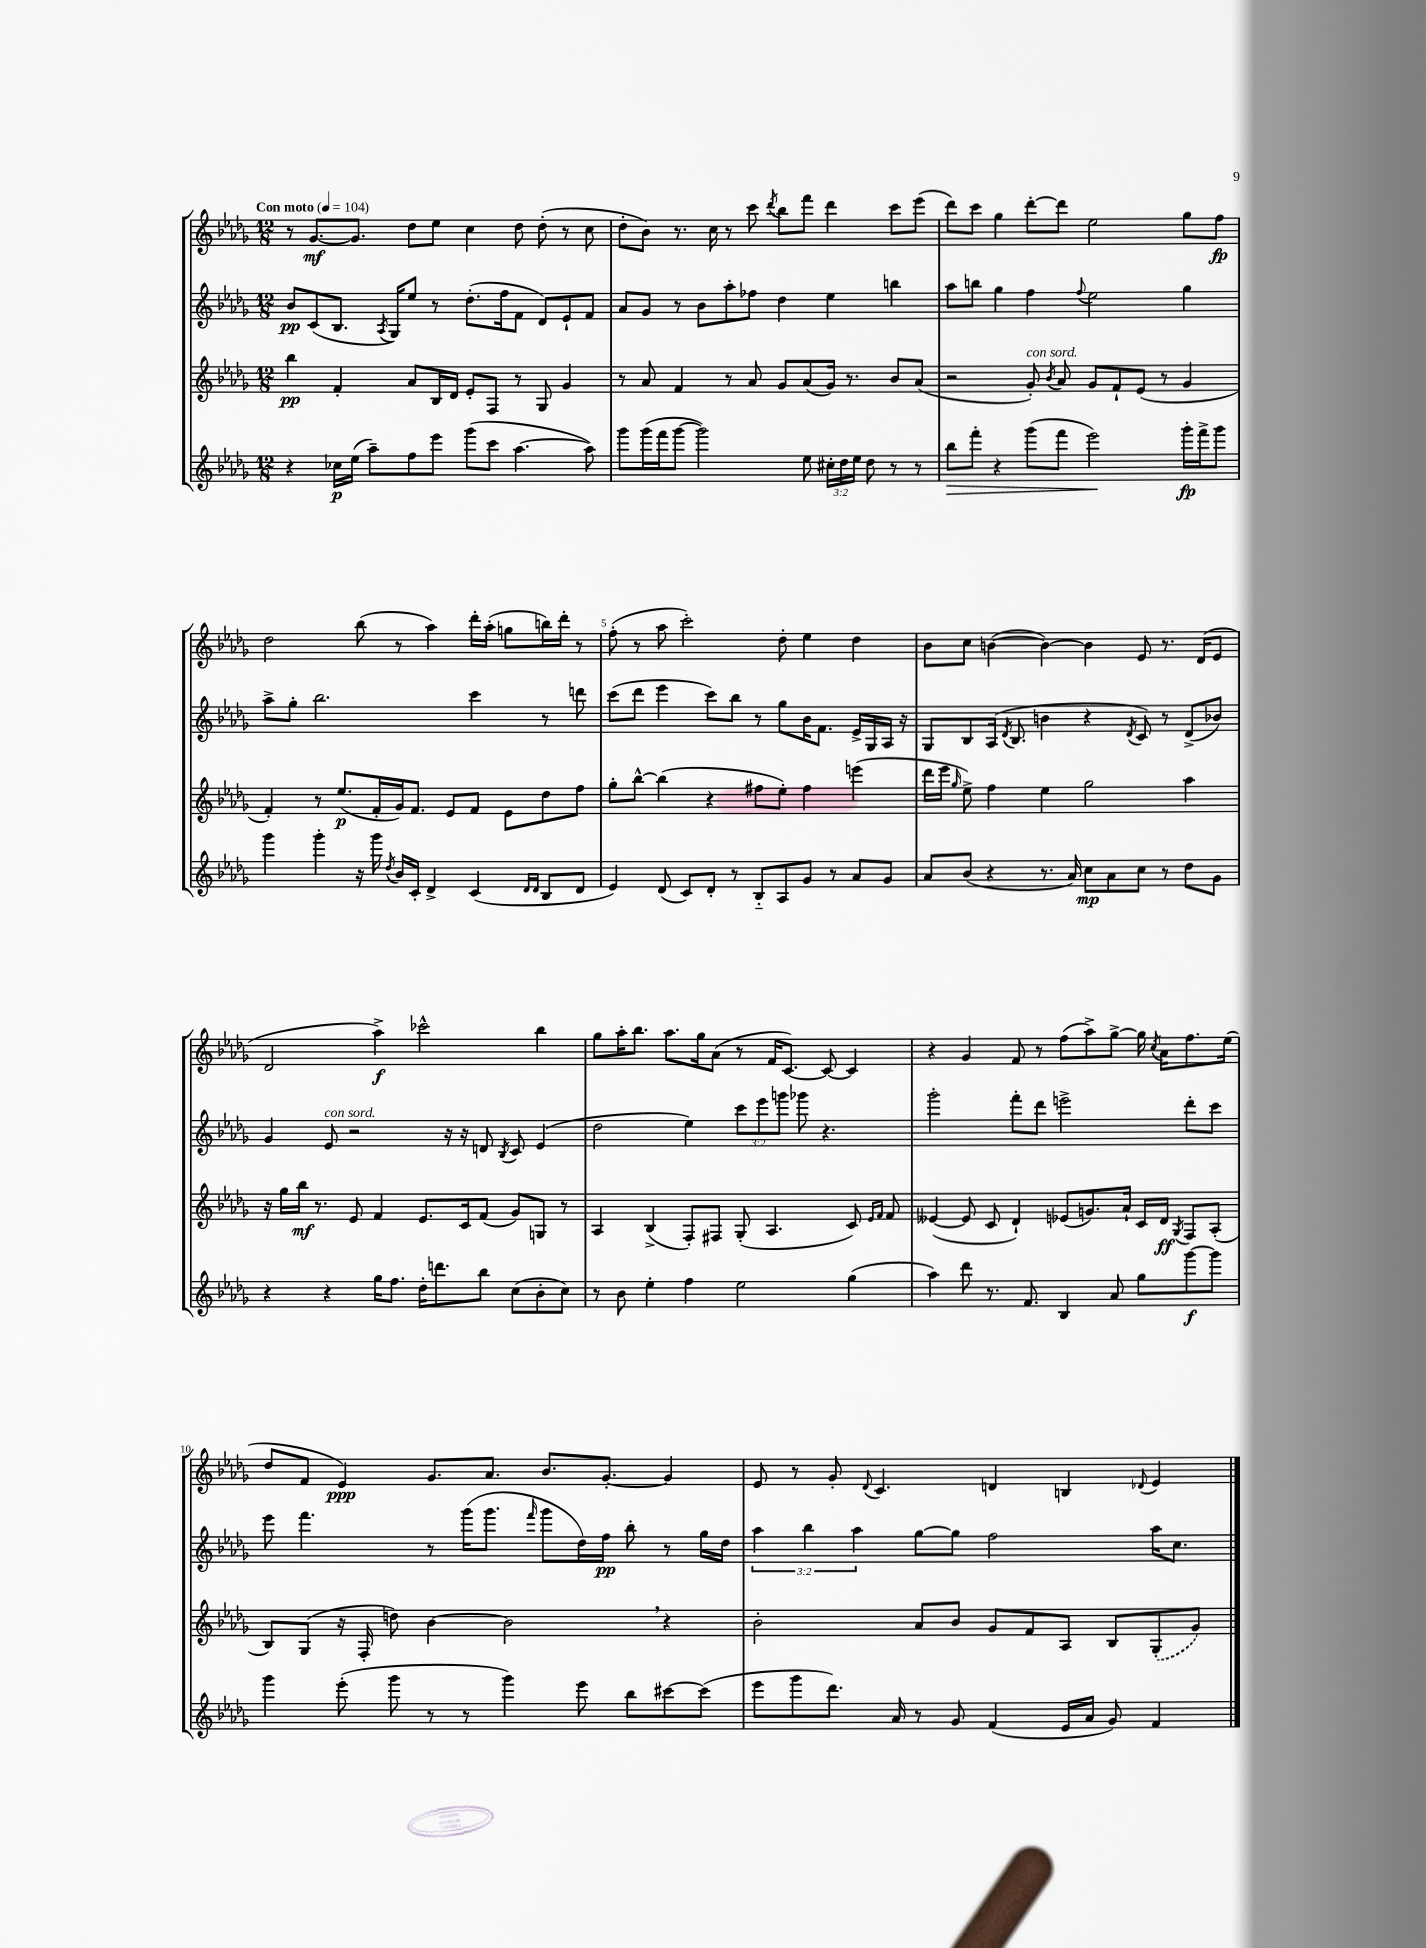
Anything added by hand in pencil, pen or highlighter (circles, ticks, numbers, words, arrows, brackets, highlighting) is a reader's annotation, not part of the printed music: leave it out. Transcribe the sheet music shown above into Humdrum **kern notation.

**kern	**dynam	**kern	**dynam	**kern	**dynam	**kern	**dynam
*part4	*part4	*part3	*part3	*part2	*part2	*part1	*part1
*staff4	*staff4	*staff3	*staff3	*staff2	*staff2	*staff1	*staff1
*clefG2	*	*clefG2	*	*clefG2	*	*clefG2	*
*k[b-e-a-d-g-]	*	*k[b-e-a-d-g-]	*	*k[b-e-a-d-g-]	*	*k[b-e-a-d-g-]	*
*M12/8	*	*M12/8	*	*M12/8	*	*M12/8	*
*MM104	*	*MM104	*	*MM104	*	*MM104	*
=1	=1	=1	=1	=1	=1	=1	=1
!	!	!	!	!	!	!LO:TX:a:B:t=Con moto	!
4r	.	4bb-\	pp	8b-/L	pp	8r	.
.	.	.	.	(8c/	.	[8.g-/L	mf
16cc-X\LL	p	4f'/	.	8.B-/J	.	.	.
(16ee-\JJ	.	.	.	.	.	8.g-/J]	.
8aa-~\L)	.	.	.	.	.	.	.
.	.	.	.	8qA-/	.	.	.
.	.	.	.	16G-/KL)	.	.	.
8ff\	.	8a-/L	.	8ee-/J	.	8dd-\L	.
8eee-\J	.	16B-/L	.	8r	.	8ee-\J	.
.	.	16d-/JJ	.	.	.	.	.
(8ggg-\L	.	8e-'/L	.	(8.dd-'\L	.	4cc\	.
8ccc\J	.	8F/J	.	.	.	.	.
.	.	.	.	16ff\k	.	.	.
[4.aa-\	.	8r	.	8f\J	.	8dd-\	.
.	.	8G-/	.	8d-/L)	.	(8dd-'\	.
.	.	4g-/	.	8e-`/	.	8r	.
8aa-\])	.	.	.	8f/J	.	8cc\	.
=2	=2	=2	=2	=2	=2	=2	=2
8ggg-\L	.	8r	.	8a-/L	.	8dd-'\L	.
(16ggg-\L	.	8a-/	.	8g-/J	.	8b-\J)	.
16fff\J	.	.	.	.	.	.	.
[8ggg-\J	.	4f/	.	8r	.	8.r	.
2ggg-\])	.	.	.	8b-\L	.	.	.
.	.	.	.	.	.	16cc\	.
.	.	8r	.	8aa-'\	.	8r	.
.	.	8a-/	.	8ff-X\J	.	8ccc\	.
.	.	.	.	.	.	8qddd-/	.
.	.	8g-/L	.	4dd-\	.	8bb-\L	.
8ee-\	.	(8a-/	.	.	.	8fff\J	.
24cc#X'\LL	.	16g-/Jk)	.	4ee-\	.	4ddd-\	.
24dd-\	.	.	.	.	.	.	.
.	.	8.r	.	.	.	.	.
24ee-\JJ	.	.	.	.	.	.	.
8dd-\	.	.	.	.	.	.	.
8r	.	8b-/L	.	4bbn\	.	8ccc\L	.
8r	.	(8a-/J	.	.	.	(8eee-\J	.
=3	=3	=3	=3	=3	=3	=3	=3
!	!LO:HP:b	!	!	!	!	!	!
8bb-\L	>	2r	.	8aa-\L	.	8ddd-\L)	.
8fff'\J	.	.	.	8bbn\J	.	8ccc\J	.
4r	.	.	.	4gg-\	.	4gg-\	.
!	!	!LO:TX:a:i:t=con sord.	!	!	!	!	!
(8ggg-\L	.	8g-'/)	.	4ff\	.	[8ddd-'\L	.
.	.	8qb-/	.	.	.	.	.
8fff\J	.	8a-/	.	.	.	8ddd-\J]	.
.	.	.	.	8qqff/	.	.	.
2eee-\)	.	8g-/L	.	2ee-\	.	2ee-\	.
.	.	8f`/	.	.	.	.	.
.	.	(8e-/J	.	.	.	.	.
.	.	8r	.	.	.	.	.
16ggg-'\LL	] fp	4g-/	.	4gg-\	.	8gg-\L	.
16fff^\J	.	.	.	.	.	.	.
8ggg-\J	.	.	.	.	.	8ff\J	fp
!!LO:LB:g=z
=4	=4	=4	=4	=4	=4	=4	=4
4ggg-\	.	4f'/)	.	8aa-^\L	.	2dd-\	.
.	.	.	.	8gg-'\J	.	.	.
4ggg-'\	.	8r	.	2.bb-\	.	.	.
.	.	(8.ee-/L	p	.	.	.	.
16r	.	.	.	.	.	(8bb-\	.
16ggg-\	.	16f'/L	.	.	.	.	.
8qdd-/	.	.	.	.	.	.	.
16b-/LL	.	16g-/J)	.	.	.	8r	.
16c'/JJ	.	8.f/J	.	.	.	.	.
4d-^/	.	.	.	.	.	4aa-\)	.
.	.	8e-/L	.	.	.	.	.
(4c/	.	8f/J	.	4ccc\	.	16ddd-'\LL	.
.	.	.	.	.	.	(16aa-'\JJ	.
.	.	8e-\L	.	.	.	8ggn\L	.
16qqd-/LL	.	.	.	.	.	.	.
16qqd-/JJ	.	.	.	.	.	.	.
8B-/L	.	8dd-\	.	8r	.	16bbn\L)	.
.	.	.	.	.	.	16ddd-'\JJ	.
8d-/J	.	8ff\J	.	8dddn\	.	8r	.
=5	=5	=5	=5	=5	=5	=5	=5
4e-/)	.	8gg-'\L	.	(8ccc\L	.	(8ff'\	.
.	.	[8bb-^^\J	.	8ddd-\J	.	8r	.
(8d-/	.	(4bb-\]	.	4eee-\	.	8aa-\	.
8c/L)	.	.	.	.	.	2ccc'\)	.
8d-'/J	.	4r	.	8ccc\L)	.	.	.
8r	.	.	.	8bb-\J	.	.	.
8B-/L	.	8ff#X\L	.	8r	.	.	.
8A-/	.	8ee-'\J)	.	8gg-\L	.	8dd-'\	.
8g-/J	.	4ff#\	.	16b-\K	.	4ee-\	.
.	.	.	.	8.f\J	.	.	.
8r	.	.	.	.	.	.	.
8a-/L	.	(4eeen\	.	16e-^/LL	.	4dd-\	.
.	.	.	.	16G-/	.	.	.
8g-/J	.	.	.	16A-/JJ	.	.	.
.	.	.	.	16r	.	.	.
=6	=6	=6	=6	=6	=6	=6	=6
8a-/L	.	16ddd-\LL	.	8G-/L	.	8b-\L	.
.	.	16eee-\JJ	.	.	.	.	.
.	.	16qqgg-/	.	.	.	.	.
(8b-/J	.	8ee-^\)	.	8B-/	.	8cc\J	.
4r	.	4ff\	.	(16A-/Jk	.	([4bn\	.
.	.	.	.	8qd-/	.	.	.
.	.	.	.	8.B-/	.	.	.
8.r	.	4ee-\	.	4bn\	.	4b\_)	.
16a-/)	.	.	.	.	.	.	.
8cc\L	mp	2gg-\	.	4r	.	4b\]	.
8a-\	.	.	.	.	.	.	.
.	.	.	.	8qd-/	.	.	.
8cc\J	.	.	.	8c/)	.	8e-/	.
8r	.	.	.	8r	.	8.r	.
8dd-\L	.	4aa-\	.	(8d-^/L	.	.	.
.	.	.	.	.	.	(16d-/KL	.
8g-\J	.	.	.	8b-X/J)	.	8e-/J	.
!!LO:LB:g=z
=7	=7	=7	=7	=7	=7	=7	=7
4r	.	16r	.	4g-/	.	2d-/	.
.	.	16gg-\LL	.	.	.	.	.
.	.	16bb-\JJ	mf	.	.	.	.
.	.	8.r	.	.	.	.	.
!	!	!	!	!LO:TX:a:i:t=con sord.	!	!	!
4r	.	.	.	8e-/	.	.	.
.	.	8e-/	.	2r	.	.	.
16gg-\KL	.	4f/	.	.	.	4aa-^\)	f
8.ff\J	.	.	.	.	.	.	.
16dd-'\KL	.	8.e-/L	.	.	.	2ccc-X^^\	.
8.dddn\	.	.	.	.	.	.	.
.	.	.	.	16r	.	.	.
.	.	16c/k	.	16r	.	.	.
8bb-\J	.	(8f/J	.	8dn/	.	.	.
.	.	.	.	8qB-/	.	.	.
(8cc\L	.	8g-/L)	.	8c/	.	.	.
8b-'\	.	8Gn/J	.	(4e-/	.	4bb-\	.
8cc\J)	.	8r	.	.	.	.	.
=8	=8	=8	=8	=8	=8	=8	=8
8r	.	4A-/	.	2dd-\	.	8gg-\L	.
8b-\	.	.	.	.	.	16aa-'\K	.
.	.	.	.	.	.	8.bb-\J	.
4ee-'\	.	(4B-^/	.	.	.	.	.
.	.	.	.	.	.	8.aa-\L	.
4ff\	.	8F'/L)	.	4ee-\)	.	.	.
.	.	.	.	.	.	16gg-\k	.
.	.	8F#X/J	.	.	.	(8a-\J	.
2ee-\	.	(8G-'/	.	12ccc\L	.	8r	.
.	.	.	.	12eee-\	.	.	.
.	.	4.A-/	.	.	.	16f/KL	.
.	.	.	.	12gggn\J	.	.	.
.	.	.	.	.	.	[8.c/J)	.
.	.	.	.	8ggg-X\	.	.	.
.	.	.	.	4.r	.	8c/_	.
(4gg-\	.	8c/)	.	.	.	4c/]	.
.	.	16qqe-/LL	.	.	.	.	.
.	.	16qqf/JJ	.	.	.	.	.
.	.	8f/	.	.	.	.	.
=9	=9	=9	=9	=9	=9	=9	=9
4aa-\)	.	([4e--X/	.	2ggg-'\	.	4r	.
8ddd-\	.	8e--/]	.	.	.	4g-/	.
8.r	.	8c/	.	.	.	.	.
.	.	4d-`/)	.	8fff'\L	.	8f/	.
8.f/	.	.	.	.	.	.	.
.	.	.	.	8ddd-\J	.	8r	.
4B-/	.	(8e-X/L	.	2eeen^\	.	(8ff\L	.
.	.	8.gn/)	.	.	.	8aa-^\)	.
8a-/	.	.	.	.	.	[8gg-^\J	.
.	.	16a-`/Jk	.	.	.	.	.
8gg-\L	.	16c/LL	.	.	.	16gg-\]	.
.	.	.	.	.	.	8qcc/	.
.	.	16d-/JJ	ff	.	.	16a-\KL	.
.	.	8qG-/	.	.	.	.	.
[8ggg-\	f	8F/L	.	8ddd-'\L	.	8.ff\	.
8ggg-\J]	.	(8A-'/J	.	8ccc\J	.	.	.
.	.	.	.	.	.	(16ee-\Jk	.
!!LO:LB:g=z
=10	=10	=10	=10	=10	=10	=10	=10
4ggg-\	.	8B-/L)	.	8eee-\	.	8dd-/L	.
.	.	(8G-/J	.	4.fff\	.	8f/J	.
(8eee-'\	.	16r	.	.	.	4e-/)	ppp
.	.	16F'/	.	.	.	.	.
8ggg-\	.	8ddn\)	.	.	.	.	.
8r	.	[4b-\	.	8r	.	8.g-/L	.
8r	.	.	.	(16ggg-\KL	.	.	.
.	.	.	.	8.ggg-\J	.	8.a-/J	.
4ggg-\)	.	2b-,\]	.	.	.	.	.
.	.	.	.	16qqfff/	.	.	.
.	.	.	.	8ggg-\L	.	8.b-/L	.
8eee-\	.	.	.	16dd-\L)	.	.	.
.	.	.	.	16ff\JJ	pp	[8.g-'/J	.
8bb-\L	.	.	.	8bb-'\	.	.	.
[8ccc#X\	.	4r	.	8r	.	4g-/]	.
(8ccc#\J]	.	.	.	16gg-\LL	.	.	.
.	.	.	.	16dd-\JJ	.	.	.
=11	=11	=11	=11	=11	=11	=11	=11
8eee-\L	.	2b-'\	.	6aa-\	.	8e-/	.
8ggg-\	.	.	.	.	.	8r	.
.	.	.	.	6bb-\	.	.	.
8.ddd-\J)	.	.	.	.	.	8g-'/	.
.	.	.	.	6aa-\	.	.	.
.	.	.	.	.	.	8qqd-/	.
.	.	.	.	.	.	4.c/	.
16a-/	.	.	.	.	.	.	.
8r	.	8a-/L	.	[8gg-\L	.	.	.
8g-/	.	8b-/J	.	8gg-\J]	.	.	.
(4f/	.	8g-/L	.	2ff\	.	4dn/	.
.	.	8f/	.	.	.	.	.
16e-/LL	.	8A-/J	.	.	.	4Bn/	.
16a-/JJ	.	.	.	.	.	.	.
8g-/)	.	8B-/L	.	.	.	.	.
.	.	.	.	.	.	8qqd-X/	.
4f/	.	(8G-'/	.	16aa-\KL	.	4e-/	.
.	.	.	.	8.cc\J	.	.	.
.	.	8g-/J)	.	.	.	.	.
==	==	==	==	==	==	==	==
*-	*-	*-	*-	*-	*-	*-	*-
